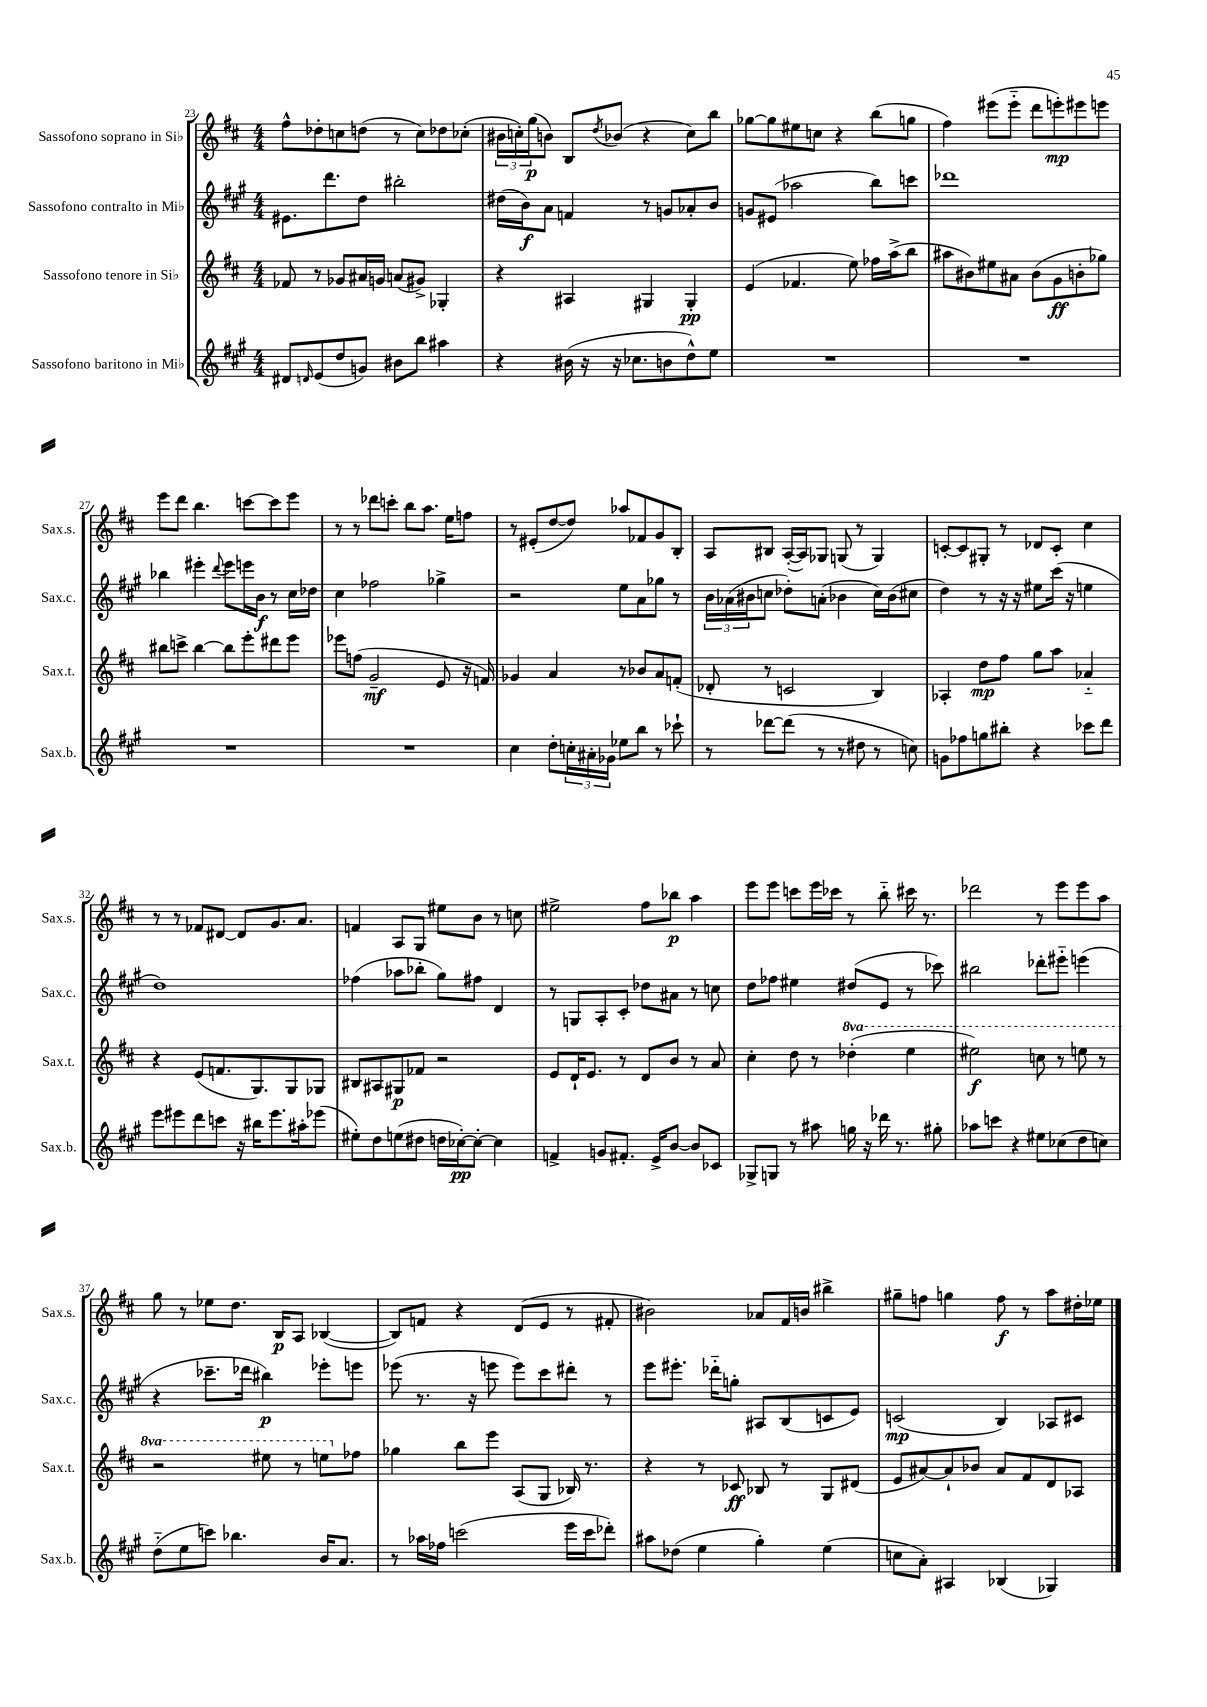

**kern	**kern	**kern	**kern
*staff4	*staff3	*staff2	*staff1
*clefG2	*clefG2	*clefG2	*clefG2
*k[f#c#g#]	*k[f#c#]	*k[f#c#g#]	*k[f#c#]
*M4/4	*M4/4	*M4/4	*M4/4
8d#	8f-	8.e#	8ff#^^
16qqd	.	.	.
(8e	8r	.	8dd-'
.	.	8.ddd	.
8dd	8g-	.	8cc
8g)	16a#	8dd	(8dd
.	16g	.	.
8b#	(8a	2bb#'	8r
8bb	8g#^)	.	8cc)
4aa#	4G-'	.	8dd-
.	.	.	(8cc-'
=	=	=	=
4r	4r	(16dd#	24b#
.	.	.	24cc')
.	.	16b)	.
.	.	.	(24gg
.	.	8a	8b)
(16b#	4A#	4f	8B
16r	.	.	.
.	.	.	8qdd
16r	.	.	(8b-
8.cc-	.	.	.
.	4G#	8r	4r
8b	.	8g	.
8dd^^)	4G#'	8a-'	8cc)
8ee	.	8b	8bb
=	=	=	=
1r	(4e	8g	[8gg-
.	.	(8e#	8gg-]
.	4.f-	2aa-	8ee#
.	.	.	8cc
.	.	.	4r
.	8ee)	.	.
.	16ff-	8bb)	(8bb
.	(16aa^	.	.
.	8bb	8ccc	8gg
=	=	=	=
1r	8aa#	1ddd-	4ff#)
.	8b#)	.	.
.	8ee#	.	(8eee#
.	8a#	.	8eee#'~
.	(8b#	.	8ddd
.	8g	.	8eee')
.	8b'	.	8eee#
.	8gg-)	.	8eee
=	=	=	=
1r	8bb#	4bb-	8eee
.	8ccc^	.	8ddd
.	[4bb#	4eee#'	4.bb
.	.	8qqddd	.
.	8bb#]	8eee#	.
.	8eee'	16eee	[8ccc
.	.	16b	.
.	8ddd#	8r	8ccc]
.	8eee	16cc#	8eee
.	.	16dd-	.
=	=	=	=
1r	8eee-	4cc#	8r
.	(8ff	.	8r
.	2g~	2ff-	8ddd-
.	.	.	8ccc'
.	.	.	8bb
.	.	.	8.aa
.	8e	4gg-^	.
.	.	.	16ee
.	16r	.	8ff
.	16f)	.	.
=	=	=	=
4cc#	4g-	2r	8r
.	.	.	(8e#'
8dd'	4a	.	[8dd
24cc'	.	.	8dd])
24a#'	.	.	.
24g-	.	.	.
8ee-	8r	8ee	8aa-
8bb	8b-	8a	8f-
8r	8a	8gg-	8g
8ccc-`	(8f'	8r	8B'
=	=	=	=
8r	8d-'	24b	8A
.	.	(24a-	.
.	.	24b#	.
[8ddd-	8r	8cc	8B#
(8ddd-]	2c	8dd-')	([16A'
.	.	.	16A])
8r	.	(8a'	8G-
8r	.	4b-	(8G
8dd#	.	.	8r
8r	4B)	16cc)	4G)
.	.	(16b-	.
8cc)	.	8cc#	.
=	=	=	=
8g	4A-'	4dd)	[8c'
8ff-	.	.	8c]
8gg	8dd	8r	8G#'
8bb#'	8ff#	16r	8r
.	.	16r	.
4r	8gg	8ee#	8d-
.	8aa	(16ccc#	8c'
.	.	16r	.
8ccc-	4a-'~	4ee	4cc#
8ddd	.	.	.
=	=	=	=
8eee	4r	1dd)	8r
8eee#	.	.	8r
8ddd	(8e	.	8f-
8ccc	8.f	.	[8d#
16r	.	.	8d#]
16bb#	8.G)	.	.
8.eee#	.	.	8.g
.	8G	.	.
16aa#'	.	.	8.a
(8eee-	8G-	.	.
=	=	=	=
8ee#')	8B#	(4ff-	4f
8dd	8A#	.	.
(8ee	8G#	8aa-	8A
8dd#	8f-	8bb-'	8G
16dd	2r	8gg#)	8ee#
[16cc-')	.	.	.
8cc-'_	.	8ff#	8b
4cc-]	.	4d	8r
.	.	.	8cc
=	=	=	=
4f^	8e	8r	2ee#^
.	16d`	8G	.
.	8.e	.	.
8g	.	8A'	.
8.f#'	8r	8c#'	.
.	8d	8dd-	8ff#
16e^	.	.	.
[8b	8b	8a#	8bb-
8b]	8r	8r	4aa
8c-	8a	8cc	.
=	=	=	=
8G-^	4cc#'	8dd	8eee
8G	.	8ff-	8eee
8r	8dd	4ee#	8ccc
8aa#	8r	.	16eee
.	.	.	16ccc-
16gg	(4ddd-'	(8dd#	8r
16r	.	.	.
16ddd-	.	8e	8bb'~
8.r	.	.	.
.	4eee	8r	16ccc#
.	.	.	8.r
8gg#'	.	8ccc-)	.
=	=	=	=
8aa-	2eee#)	2bb#	2ddd-
8ccc	.	.	.
4r	.	.	.
8ee#	8ccc	8ddd-'	8r
(8cc-	8r	8eee#'~	8eee
8dd	8eee	(4eee	8eee
8cc)	8r	.	8aa
=	=	=	=
(8dd'~	2r	4r	8gg
8ee	.	.	8r
8ccc)	.	8.ccc-~	8ee-
4.bb-	.	.	8.dd
.	.	16ddd-	.
.	8eee#	4bb#)	.
.	.	.	16B
.	8r	.	8A
16b	8eee	8eee-'	([4B-
8.a	.	.	.
.	8ff-	8eee	.
=	=	=	=
8r	4gg-	(8eee-	8B-])
16aa-	.	8.r	8f
16ff-	.	.	.
(2ccc	8bb	.	4r
.	.	16r	.
.	8eee	8eee	.
.	(8A	8eee)	(8d
.	8G	8ccc#	8e
16eee	16B-)	8ddd#'	8r
16ccc	8.r	.	.
8ddd-')	.	8r	8f#'
=	=	=	=
8aa#	4r	8eee	2b#)
(8dd-	.	8.eee#'	.
4ee	8r	.	.
.	.	16ddd-'~	.
.	8c-	8gg'	.
4gg#')	8B-	8A#	8a-
.	8r	(8B	16f#
.	.	.	16b
(4ee	8G	8c	4bb#^
.	(8d#	8e)	.
=	=	=	=
8cc	8e	(2c	8gg#~
8a')	[8a#)	.	8ff
4A#	8a#`]	.	4gg
.	8b-	.	.
(4B-	8a#	4B)	8ff
.	8f#	.	8r
4G-)	8d	8A-	8aa
.	8A-	8c#	16dd#'
.	.	.	16ee-
==	==	==	==
*-	*-	*-	*-
